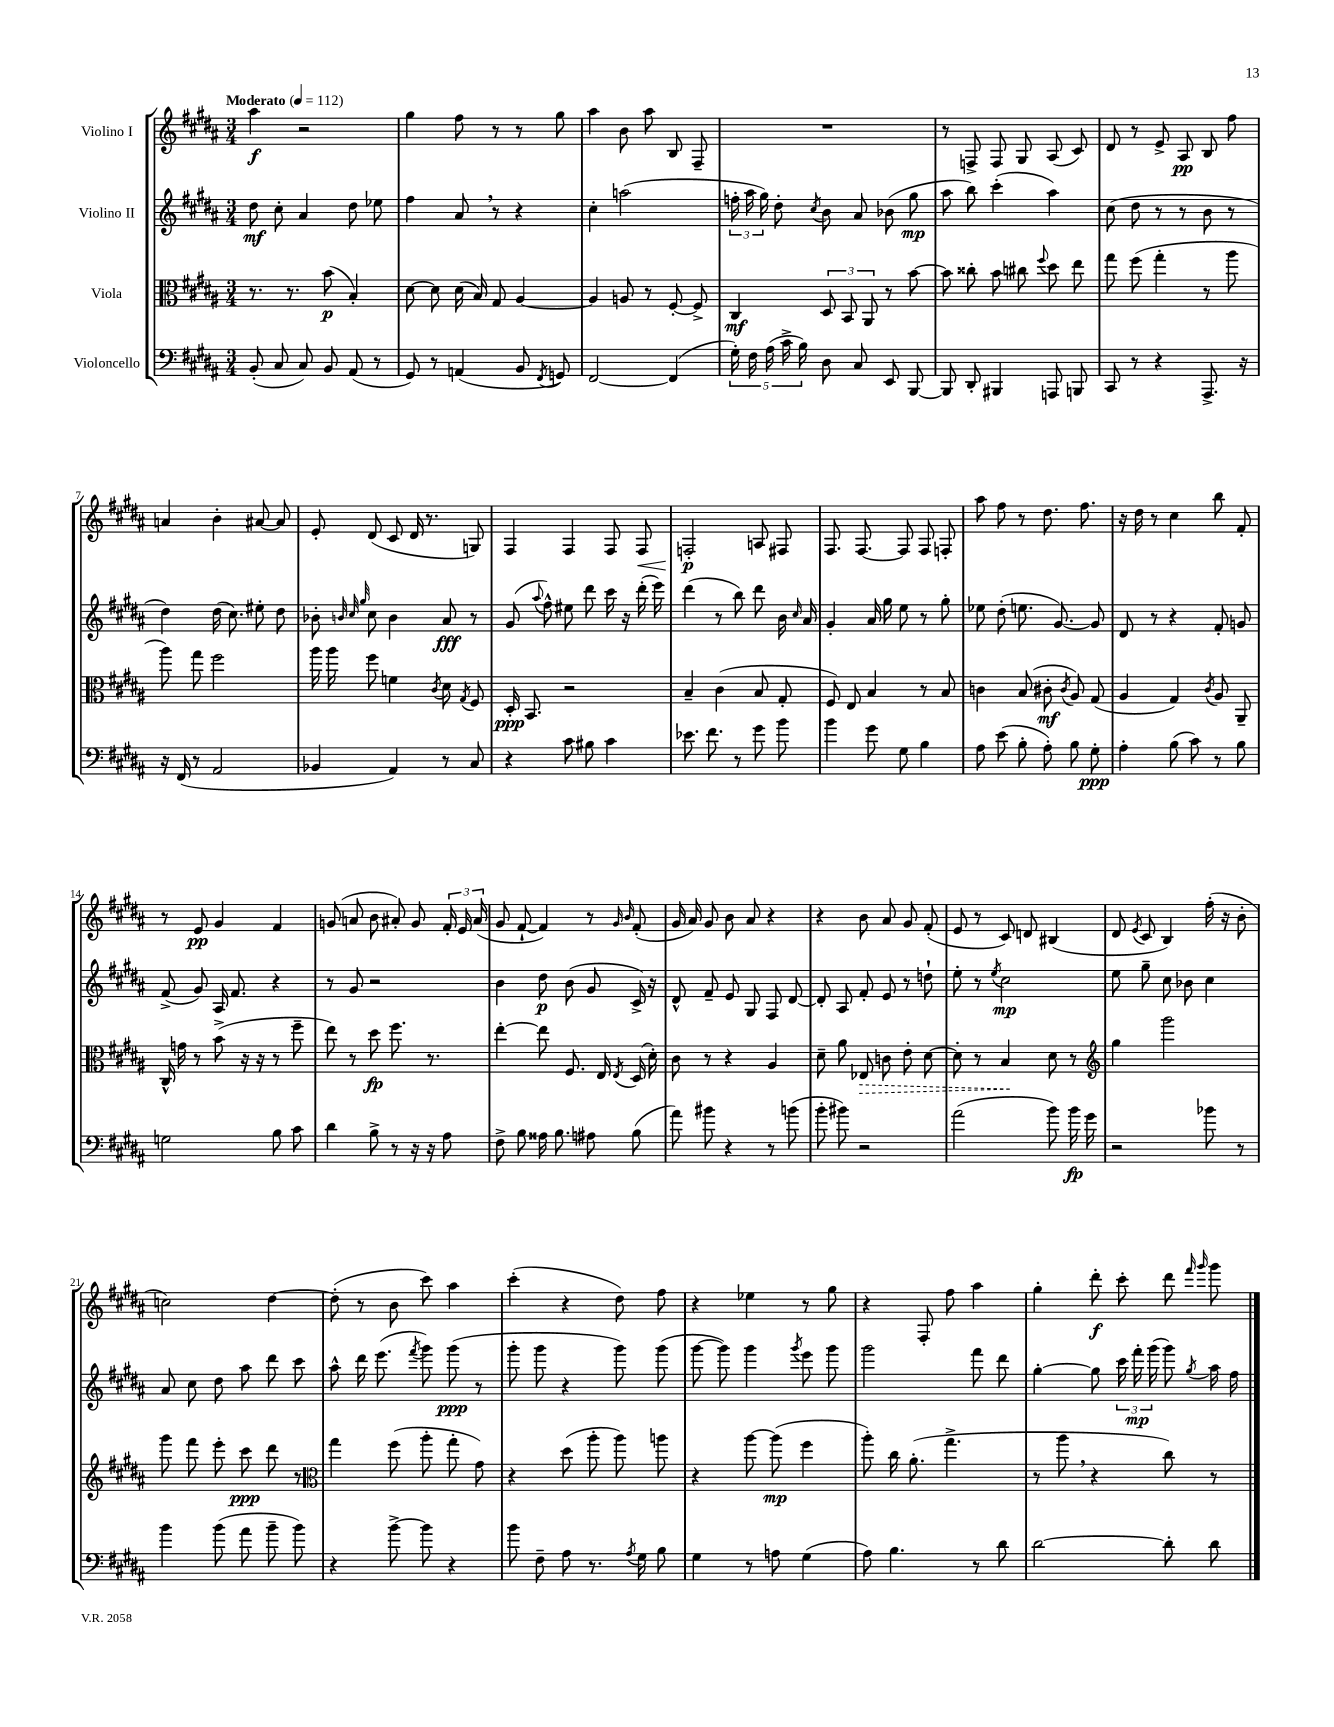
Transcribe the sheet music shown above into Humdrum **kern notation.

**kern	**kern	**kern	**kern
*staff4	*staff3	*staff2	*staff1
*clefF4	*clefC3	*clefG2	*clefG2
*k[f#c#g#d#a#]	*k[f#c#g#d#a#]	*k[f#c#g#d#a#]	*k[f#c#g#d#a#]
*M3/4	*M3/4	*M3/4	*M3/4
*MM112	*MM112	*MM112	*MM112
(8BB'	8.r	8dd#	4aa#
8C#	.	8cc#'	.
.	8.r	.	.
8C#)	.	4a#	2r
8BB	(8b	.	.
(8AA#	4B')	8dd#	.
8r	.	8ee-	.
=	=	=	=
8GG#)	[8d#	4ff#	4gg#
8r	8d#]	.	.
(4AA	(16d#	8a#	8ff#
.	16B)	.	.
.	8G#	8r	8r
8BB	[4A#	4r	8r
8qFF#	.	.	.
8GG)	.	.	8gg#
=	=	=	=
[2FF#	4A#]	4cc#'	4aa#
.	8A	(2aa	8b
.	8r	.	8aa#
(4FF#]	[8F#'	.	8B
.	8F#^]	.	8F#~
=	=	=	=
20G#')	4C#	24ff'	2.r
.	.	24aa#	.
20F#	.	.	.
.	.	24gg#)	.
(20A#	.	.	.
.	.	8dd#'	.
20c#^	.	.	.
20B)	.	.	.
.	.	8qcc#	.
8D#	12D#	8b	.
.	12BB	.	.
8C#	.	8a#	.
.	12AA#	.	.
8EE	8r	(8b-	.
[8BBB	[8b	8gg#	.
=	=	=	=
8BBB]	8b]	8aa#	8r
8DD#'	8cc##'	8bb)	8F^
4BBB#	8b	(4ccc#'	8F
.	8cc#	.	8G#
.	8qqff#	.	.
8AAA	8dd#	4aa#)	(8A#
8BBB	8ee	.	8c#)
=	=	=	=
8CC#	8gg#	(8cc#	8d#
8r	(8ff#	8dd#	8r
4r	4gg#'	8r	8e^
.	.	8r	8A#
8.AAA#^	8r	8b	8B
.	8aa#	8r	8ff#
16r	.	.	.
=	=	=	=
16r	8aa#)	4dd#)	4a
(16FF#	.	.	.
8r	8gg#	.	.
2AA#	2ff#	(16dd#	4b'
.	.	8.cc#)	.
.	.	8ee#'	[8a#
.	.	8dd#	8a#]
=	=	=	=
4BB-	16aa#	8b-'	8e'
.	16aa#	.	.
.	.	32qqb	.
.	.	32qqcc#	.
.	.	32qqgg#	.
.	8ff#	8cc#	(8d#
4AA#)	4f	4b	8c#
.	.	.	16d#
.	.	.	8.r
.	8qc#	.	.
8r	8d#	8a#	.
.	8qG#	.	.
8C#	8F#	8r	8G)
=	=	=	=
4r	16D#'	(8g#	4F#
.	8.BB	.	.
.	.	8qqaa#	.
.	.	8ff#^^)	.
8c#	2r	8ee#	4F#
8B#	.	8ddd#	.
4c#	.	16ccc#	8F#
.	.	16r	.
.	.	(16ddd#'	8F#
.	.	16eee)	.
=	=	=	=
8.e-	4B~	(4ddd#	2F'
8.f#	.	.	.
.	(4c#	8r	.
8r	.	8bb)	.
8g#	8B	8ddd#	8A
8b	8G#'	16b	8F#
.	.	16qqcc#	.
.	.	16a#	.
=	=	=	=
4b	8F#)	4g#'	8.F#
.	8E	.	.
.	.	.	[8.F#
8g#	4B	16a#	.
.	.	16gg#	.
8G#	.	8ee	8F#]
4B	8r	8r	8F#
.	8B	8gg#'	8F'
=	=	=	=
8A#	4c	8ee-	8aa#
(8e	.	(8dd#'	8ff#
8B'	(8B	8.ee	8r
8A#')	8c#'	.	8.dd#
.	.	[8.g#)	.
.	8qc#	.	.
8B	8A#)	.	.
.	.	.	8.ff#
8G#'	(8G#	8g#]	.
=	=	=	=
4A#'	4A#	8d#	16r
.	.	.	16dd#
.	.	8r	8r
(8B	4G#)	4r	4cc#
8c#)	.	.	.
.	8qc#	.	.
8r	8A#	8f#'	8bb
8B	8AA#~	8g	8f#'
=	=	=	=
2G	16C#^^	(8f#^	8r
.	16g	.	.
.	8r	8g#)	8e
.	(8b^	16A#	4g#
.	.	8.f#	.
.	16r	.	.
.	16r	.	.
8B	8r	4r	4f#
8c#	8ff#~	.	.
=	=	=	=
4d#	8ee)	8r	(8g
.	8r	8g#	8a
8B^	8dd#	2r	8b
8r	8.ff#	.	8a#')
16r	.	.	8g
16r	8.r	.	.
8A#	.	.	24f#'
.	.	.	24e
.	.	.	(24a#
=	=	=	=
8F#^	[4ee'	4b	8g#
8B	.	.	[8f#`
16A##	8ee]	8dd#	4f#])
8.B	.	.	.
.	8.F#	(8b	.
8A#	.	8g#	8r
.	16E	.	.
.	.	.	16qqg#
.	8qE	.	16qqb
(8B	(16D#	16c#^)	(8f#'
.	16d#')	16r	.
=	=	=	=
8a#)	8c#	8d#^^	16g#
.	.	.	16a#)
8b#	8r	8f#~	8g#
4r	4r	8e	8b
.	.	8G#	8a#
8r	4A#	8F#	4r
(8b	.	[8d#	.
=	=	=	=
8b'	8d#~	8d#']	4r
8b#)	8a#	8A#	.
2r	8E-	8f#'	8b
.	8c	8e	8a#
.	8e'	8r	8g#
.	[8d#	8dd`	(8f#'
=	=	=	=
(2a#	8d#']	8ee'	8e
.	8r	8r	8r
.	.	8qee	.
.	4B	2cc#	8c#)
.	.	.	8d
8b)	8d#	.	(4B#
16b	8r	.	.
16g#	.	.	.
=	=	=	=
*	*clefG2	*	*
2r	4gg#	8ee	8d#
.	.	.	8qe
.	.	8gg#~	8c#
.	2ggg#	8cc#	4B)
.	.	8b-	.
8b-	.	4cc#	(16ff#'
.	.	.	16r
8r	.	.	8b'
=	=	=	=
4b	8ggg#	8a#	2cc)
.	8fff#	8cc#	.
(8b	8eee'	8dd#	.
8a#	8ccc#	8aa#	.
8b~	8ddd#	8ddd#	[4dd#
8b)	8r	8ccc#	.
=	=	=	=
*	*clefC3	*	*
4r	4gg#	8aa#^^	(8dd#']
.	.	16ddd#	8r
.	.	(8.eee	.
[8b^	(8ff#	.	8b
.	.	8qfff#	.
8b]	8aa#'	8ggg#)	8ccc#)
4r	8gg#'	(8ggg#	4aa#
.	8g#)	8r	.
=	=	=	=
8b	4r	8ggg#'	(4ccc#'
8F#~	.	8ggg#	.
8A#	(8dd#	4r	4r
8.r	8aa#'	.	.
.	8aa#)	8ggg#)	8dd#)
8qA#	.	.	.
16G#	.	.	.
8B	8aa	(8ggg#	8ff#
=	=	=	=
4G#	4r	[8ggg#	4r
.	.	8ggg#])	.
8r	[8aa#	4ggg#	4ee-
8A	(8aa#]	.	.
.	.	8qggg#	.
(4G#	4ff#	8eee	8r
.	.	8ggg#	8gg#
=	=	=	=
8A#)	8aa#')	2ggg#	4r
4.B	16cc#	.	.
.	(8.a#'	.	.
.	.	.	8F#'
.	4.gg#^	.	8ff#
8r	.	8fff#	4aa#
8d#	.	8ddd#	.
=	=	=	=
[2d#	8r	[4gg#'	4gg#'
.	8aa#	.	.
.	4r	8gg#]	8ddd#'
.	.	24ccc#	8ccc#'
.	.	24fff#'	.
.	.	(24ggg#	.
8d#']	8cc#)	8ggg#)	8ddd#
.	.	.	16qqfff#
.	.	8qgg#	16qqggg#
8d#	8r	16aa#	8ggg#
.	.	16ff#	.
==	==	==	==
*-	*-	*-	*-
